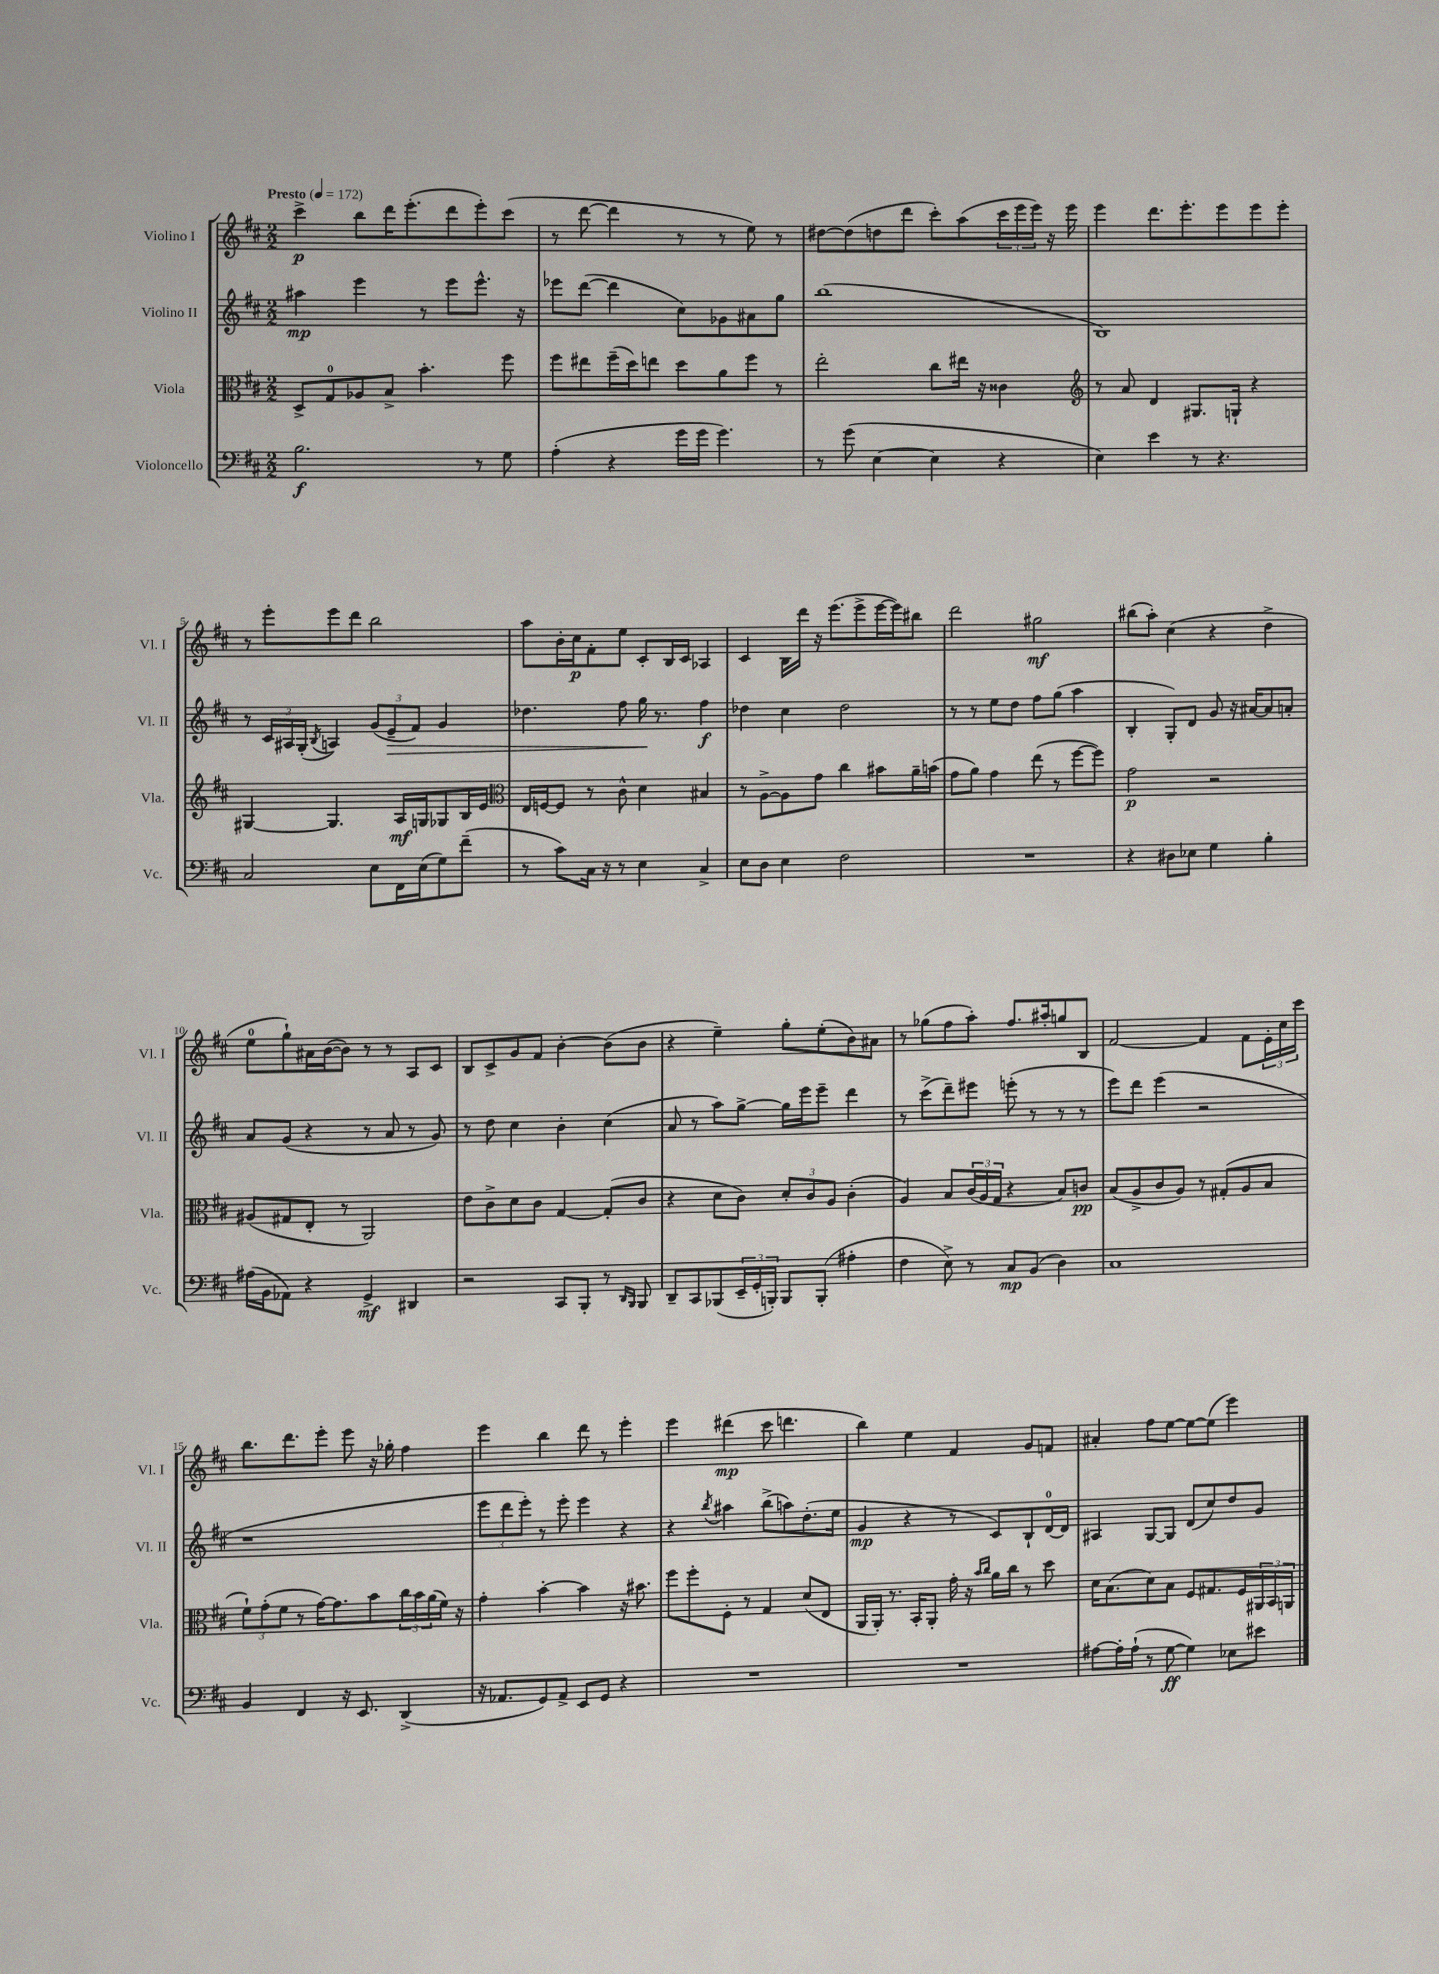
<<
\new StaffGroup <<
\new Staff = "s0" \with { instrumentName = "Violino I" shortInstrumentName = "Vl. I" } {
    \clef treble \key d \major \numericTimeSignature \time 2/2 \tempo "Presto" 4 = 172
    cis'''4->\p b''8 d'''16 e'''8.-.( d'''8 e'''8-.) cis'''8( |
    r8 d'''8~ d'''4 r8 r8 e''8) r8 |
    dis''8~ dis''8( d''8 d'''8 cis'''8-.) a''8( \tuplet 3/2 { cis'''16 e'''16 e'''16) } r16 e'''16 |
    e'''4 d'''8. e'''8.-. e'''8 e'''8 e'''8-. |
    r8 e'''8-. e'''8 d'''8 b''2 |
    a''8 b'16-. cis''16\p fis'8-. e''8 cis'8-. b16 cis'16 aes4 |
    cis'4 b16 d'''16 r16 e'''8.( e'''8-> e'''16~ e'''16) bis''8 |
    d'''2 gis''2\mf |
    bis''8( a''8-.) cis''4( r4 d''4-> |
    e''8-0 g''8-!) ais'16 b'16~( b'8) r8 r8 a8 cis'8 |
    b8 cis'8-> g'8 fis'8 b'4~-. b'8( b'8 |
    r4 e''4--) g''8-. e''8-.( b'8) ais'8 |
    r8 ges''8( fis''8 a''8-.) fis''8. ais''16-. g''8 b8 |
    fis'2~ fis'4 fis'8 \tuplet 3/2 { e'16-. cis''16 cis'''16 } |
    b''8. d'''8. e'''8-. e'''8 r16 ges''16-. fis''4 |
    e'''4 b''4 d'''8 r8 e'''4-. |
    e'''4 dis'''4\mp( cis'''8 d'''4. |
    b''4) e''4 fis'4 g'8 f'8 |
    ais'4-. fis''8 e''8~ e''8~ e''8( e'''4) \bar "|." |
}
\new Staff = "s1" \with { instrumentName = "Violino II" shortInstrumentName = "Vl. II" } {
    \clef treble \key d \major \numericTimeSignature \time 2/2
    ais''4\mp e'''4 r8 e'''8 e'''8.-^ r16 |
    ees'''8 d'''8~( d'''4 cis''8) ges'8 ais'8 g''8 |
    b''1( |
    b1) |
    r8 \tuplet 3/2 { cis'16 ais16 g16-.( } \acciaccatura { b8 } a4) \tuplet 3/2 { g'8( e'8--\> fis'8) } g'4 |
    des''4. fis''8 g''16\! r8. fis''4\f |
    des''4 cis''4 des''2 |
    r8 r8 e''8 d''8 fis''8 g''8( a''4 |
    b4-. g8-.) d'8 g'8 r16 ais'16~ ais'8 a'8-. |
    a'8 g'8( r4 r8 a'8 r8 g'8) |
    r8 d''8 cis''4 b'4-. cis''4( |
    a'8 r8 a''8) g''8~-> g''16 e'''16 e'''8-- d'''4 |
    r8 cis'''8->( d'''8--) eis'''8 e'''8-.( r8 r8 r8 |
    e'''8) d'''8 e'''4( r2 |
    r1 |
    \tuplet 3/2 { e'''8 d'''8 e'''8-.) } r8 e'''8-. e'''4 r4 |
    r4 \acciaccatura { b''8 } ais''4 b''8->( a''8) d''8.-.( e''16 |
    g'4\mp r4 r8 cis'8) b8-! d'16-0~ d'16 |
    ais4 g8~ g8 d'8( cis''8) d''8 g'8 \bar "|." |
}
\new Staff = "s2" \with { instrumentName = "Viola" shortInstrumentName = "Vla." } {
    \clef alto \key d \major \numericTimeSignature \time 2/2
    d8-> g8-0 aes8 b8-> b'4.-. fis''8 |
    fis''8 eis''8 fis''16--( d''16) e''8 d''8 a'8 fis''8 r8 |
    e''2-. cis''8 eis''16 r16 cisis'4 |
    \clef treble r8 a'8 d'4 gis8. g16-! r4 |
    gis4~ gis4. a16\mf g16 ges8 b16 e'16 |
    \clef alto e16 f16~ f8 r8 cis'8-^ d'4 bis4 |
    r8 a8~-> a8 g'8 cis''4 bis'8 a'16-- b'16( |
    g'8 a'8) g'4 e''8( r8 fis''8~ fis''8) |
    g'2\p r2 |
    ais8( gis8 e8-. r8 a,2) |
    e'8 cis'8-> d'8 cis'8 g4~ g8-.( cis'8 |
    r4 d'8 cis'8) \tuplet 3/2 { d'8-. cis'8 a8 } cis'4-.( |
    a4) b8 \tuplet 3/2 { cis'16( a16 g16 } r4 b8) c'8\pp |
    b8( a8-> cis'8 a8) r8 gis8-.( a8 b8 |
    \tuplet 3/2 { fis'8-!) g'8-.( fis'8 } r8 g'16~) g'8. b'8 \tuplet 3/2 { cis''16 b'16 a'16( } fis'16) r16 |
    g'4-. b'4~-. b'4 r16 bis'8. |
    fis''8 fis''8-. fis8-. r8 g4 d'8( e8 |
    a,16 a,16-.) r8. b,16-. a,8-. g'16-. r16 \grace { b'16 cis''16 } a'16 cis''16 r8 d''8 |
    d'16 b8.( d'8) b8 fis8 gis8. fis16 \tuplet 3/2 { ais,16 b,16 a,16 } \bar "|." |
}
\new Staff = "s3" \with { instrumentName = "Violoncello" shortInstrumentName = "Vc." } {
    \clef bass \key d \major \numericTimeSignature \time 2/2
    b2.\f r8 g8 |
    a4-.( r4 g'16 g'16 g'4.) |
    r8 g'8( e4~ e4 r4 |
    e4) e'4 r8 r4. |
    cis2 e8 fis,16 e16( g8) fis'8--( |
    r8 cis'8) cis16 r16 r8 e4 cis4-> |
    e8 d8 e4 fis2 |
    R1 |
    r4 dis8 ees8 g4 b4-. |
    ais16( b,16 aes,8) r4 g,4->\mf dis,4 |
    r2 cis,8 b,,8-. r8 \grace { d,16 b,,16 } b,,8 |
    d,8-- cis,8 bes,,8( \tuplet 3/2 { e,16-- g,16-. b,,16-.) } b,,8 b,,8-.( ais4-. |
    fis4 e8->) r8 cis8\mp b,8( d4) |
    cis1 |
    b,4 fis,4 r16 e,8. d,4->( |
    r16 aes,8. g,8) aes,8-> e,8 g,8 r4 |
    R1 |
    R1 |
    ais8~ ais16-. ais16-!( r8 g8~\ff g4) ees8 eis'8 \bar "|." |
}
>>
>>
